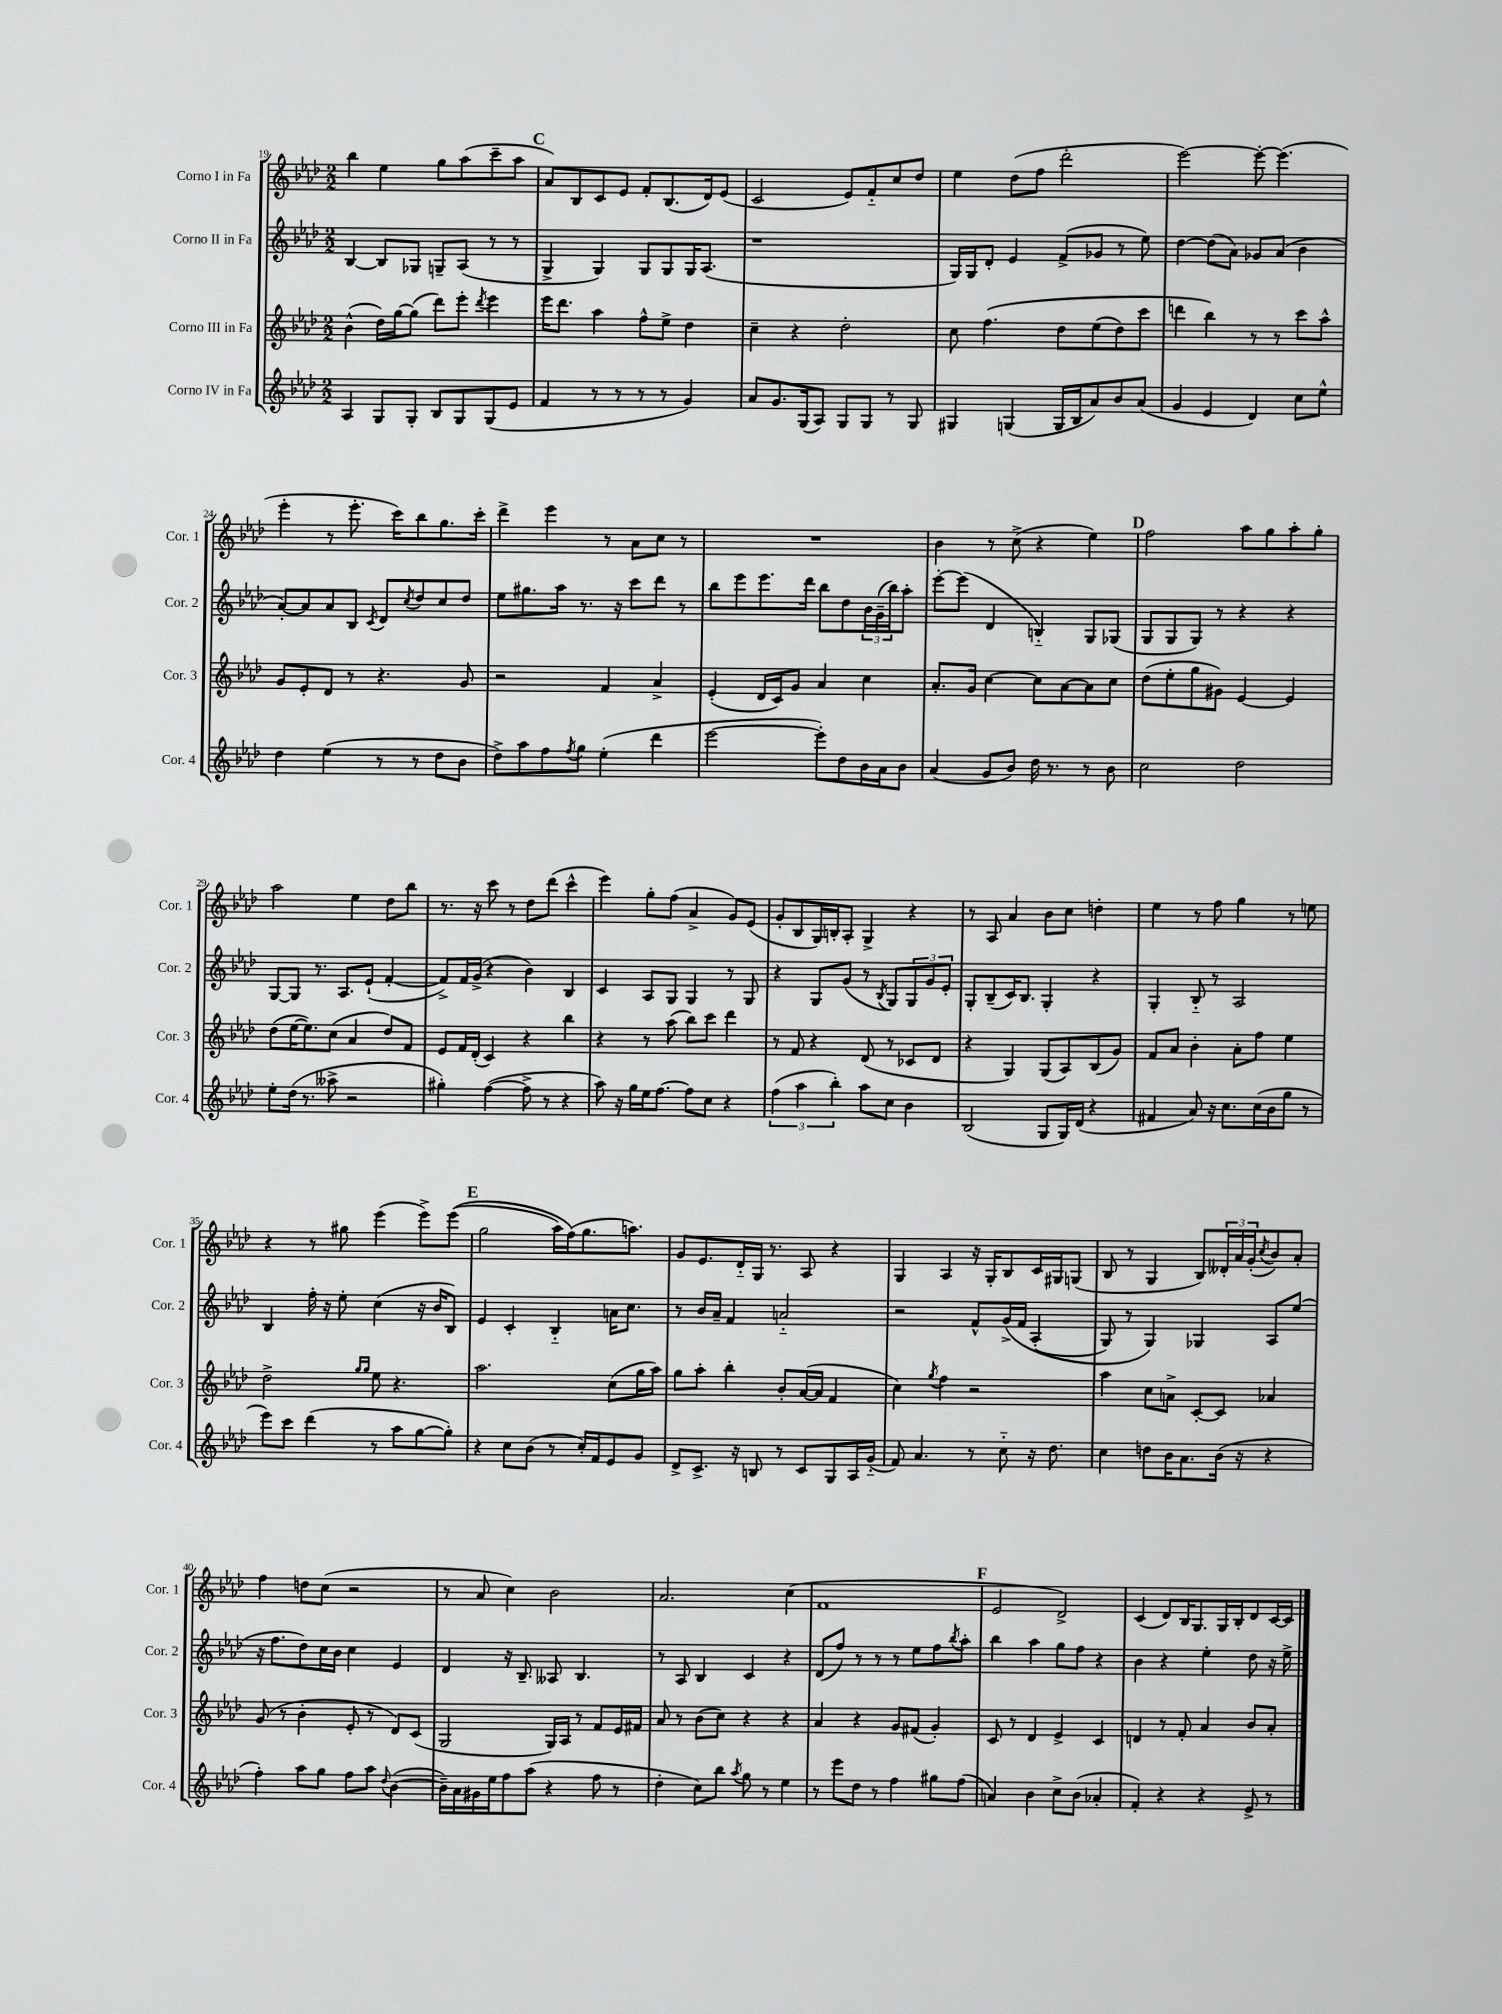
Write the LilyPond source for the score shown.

<<
\new StaffGroup <<
\new Staff = "s0" \with { instrumentName = "Corno I in Fa" shortInstrumentName = "Cor. 1" } {
    \clef treble \key aes \major \numericTimeSignature \time 2/2
    bes''4 ees''4 g''8 aes''8( c'''8-- aes''8 |
    \mark \markup { \bold "C" } aes'8) bes8 c'8 ees'8 f'8-. bes8.( des'16) ees'8( |
    c'2 ees'8) f'8-_ c''8 des''8 |
    ees''4 des''8( f''8 des'''2-. |
    ees'''2~) ees'''8~-. ees'''4.( |
    ees'''4-. r8 ees'''8.-. c'''16) bes''8 g''8. c'''16-. |
    des'''4-> ees'''4 r8 aes'8 c''8 r8 |
    R1 |
    bes'4 r8 c''8->( r4 ees''4) |
    \mark \markup { \bold "D" } f''2 aes''8 g''8 aes''8-. g''8-. |
    aes''2 ees''4 des''8 bes''8 |
    r8. r16 c'''8 r8 des''8 des'''8( c'''4-^ |
    ees'''4) g''8-. f''8( aes'4-> g'8) ees'8( |
    g'8-. bes8 g16) b16-. aes8-. g4-> r4 |
    r8 aes8 aes'4 bes'8 c''8 d''4-. |
    ees''4 r8 f''8 g''4 r8 e''8 |
    r4 r8 gis''8 ees'''4( ees'''8->) ees'''8(\( |
    \mark \markup { \bold "E" } g''2 aes''16) f''16(\) g''8. a''8.) |
    g'8 ees'8. des'16-_ g16 r8. aes8 r4 |
    g4 aes4 r16 g16-. bes8 c'16 gis16 g8( |
    bes8 r8 g4 bes8) \tuplet 3/2 { deses'16-. aes'16 g'16-.( } \acciaccatura { c''8 } bes'8) aes'8-. |
    f''4 d''8 c''8( r2 |
    r8 aes'8 c''4) bes'2 |
    aes'2. c''4( |
    f'1 |
    \mark \markup { \bold "F" } ees'2 des'2->) |
    c'4( des'8) bes16 g8. g16 bes16-. des'8 c'16~ c'16 \bar "|." |
}
\new Staff = "s1" \with { instrumentName = "Corno II in Fa" shortInstrumentName = "Cor. 2" } {
    \clef treble \key aes \major \numericTimeSignature \time 2/2
    bes4~ bes8 ges8 g8-- aes8( r8 r8 |
    \mark \markup { \bold "C" } g4-> g4) g8 g8 g16 aes8.( |
    r1 |
    g16) g16 des'8-. ees'4 f'8->( ges'8 r8 ees''8) |
    des''4~ des''8( aes'8) ges'8 aes'8( bes'4 |
    aes'8~-.) aes'8 aes'8 bes8 \acciaccatura { c'8 } des'8 \acciaccatura { c''8 } des''8 c''8 des''8 |
    ees''8 gis''8. aes''16 r8. r16 c'''8 des'''8 r8 |
    bes''8 ees'''8 ees'''8. des'''16 bes''8 des''8 \tuplet 3/2 { bes'16 g'16--( bes''16) } aes''8-. |
    ees'''8~-. ees'''8( des'4 b4-_) g8 ges8( |
    \mark \markup { \bold "D" } g8 g8 g8) r8 r4 r4 |
    g8~ g8 r8. aes8. ees'8-!( f'4~-. |
    f'8->) f'16 g'16->( r4 bes'4) bes4 |
    c'4 aes8 g8 g4 r8 g8 |
    r4 g8 g'8( r8 \acciaccatura { bes8 } g8) \tuplet 3/2 { g8 g'8 ees'8-. } |
    g8-. bes8--( c'16) bes8. g4-. r4 |
    g4-. bes8-_ r8 aes2 |
    bes4 f''16-. r16 ees''8-. c''4( r16 bes'16 bes8) |
    \mark \markup { \bold "E" } ees'4 c'4-. bes4-_ a'16 c''8. |
    r8 bes'16 aes'16-- f'4 a'2-_ |
    r2 f'8-^ g'16->\( f'16 aes4-.( |
    g8) r8 g4\) ges4 aes8 ees''8( |
    r16 f''8. des''8) c''16 bes'16 c''4 ees'4 |
    des'4 r16 bes8.-- aeses8 bes4. |
    r8 aes8 bes4 c'4 r4 |
    des'8( f''8) r8 r8 r8 ees''8 f''8 \acciaccatura { bes''8 } aes''8-. |
    \mark \markup { \bold "F" } bes''4 aes''4 g''8 f''8 r4 |
    bes'4 r4 ees''4-. des''8 r16 ees''16-> \bar "|." |
}
\new Staff = "s2" \with { instrumentName = "Corno III in Fa" shortInstrumentName = "Cor. 3" } {
    \clef treble \key aes \major \numericTimeSignature \time 2/2
    bes'4-^( des''16) g''16~ g''8( des'''8) ees'''8-. \acciaccatura { des'''8 } ees'''4 |
    \mark \markup { \bold "C" } ees'''16 des'''8. aes''4 f''8-^ ees''8-> des''4 |
    c''4-- r4 des''2-. |
    c''8 f''4.\( des''8 ees''8( des''8) c'''8 |
    d'''4 bes''4\) r8 r8 c'''8 aes''8-^ |
    g'8 ees'8-. des'8 r8 r4. g'8 |
    r2 f'4 aes'4-> |
    ees'4-.( des'16 c'16) g'8 aes'4 c''4 |
    aes'8.-. g'16 c''4~ c''8 aes'8~ aes'8 c''8 |
    \mark \markup { \bold "D" } des''8( ees''8-. g''8 gis'8) ees'4~ ees'4 |
    des''8( ees''16~ ees''8.) c''8( aes'4 des''8) f'8 |
    ees'8 f'16 des'16-.( c'4) r4 bes''4 |
    r4 r8 aes''8( bes''8) c'''8 des'''4 |
    r8 f'8 r4 des'8( r8 ces'8 des'8 |
    r4 g4) g8( aes8) bes8( g'8) |
    f'8 aes'8 bes'4-. aes'8-. f''8 ees''4 |
    des''2-> \grace { g''16 g''16 } ees''8 r4. |
    \mark \markup { \bold "E" } aes''2. c''8( g''16 aes''16) |
    g''8 aes''8-. bes''4-. bes'8-. aes'16~( aes'16 f'4 |
    c''4) \acciaccatura { g''8 } f''4 r2 |
    aes''4 c''8 a'8-> c'8~-. c'8 aes'4 |
    g'8( r8 bes'4-. ees'8-. r8 des'8) c'8( |
    g2 g16) aes16 r8 f'8 ees'16 fis'16 |
    aes'8 r8 bes'8( c''8) r4 r4 |
    aes'4 r4 g'8 fis'8( g'4-.) |
    \mark \markup { \bold "F" } c'8 r8 des'4 ees'4-> c'4 |
    d'4 r8 f'8-. aes'4 bes'8 aes'8-. \bar "|." |
}
\new Staff = "s3" \with { instrumentName = "Corno IV in Fa" shortInstrumentName = "Cor. 4" } {
    \clef treble \key aes \major \numericTimeSignature \time 2/2
    aes4 g8 g8-. bes8 g8 g8( ees'8 |
    \mark \markup { \bold "C" } f'4 r8 r8 r8 r8 g'4) |
    aes'8 g'8. g16( aes8) g8 g8 r8 g8 |
    gis4 g4( g16 bes16 aes'8) bes'8 aes'8( |
    g'4 ees'4 des'4) c''8 ees''8-^ |
    des''4 ees''4( r8 r8 des''8 bes'8 |
    des''8->) aes''8 f''8 \acciaccatura { f''8 } g''8 ees''4-.( des'''4 |
    ees'''2~ ees'''8-.) des''8 bes'16 aes'16 bes'8 |
    aes'4( g'8 bes'8) des''16 r8. r8 bes'8 |
    \mark \markup { \bold "D" } c''2 des''2 |
    ees''8-. des''16( r8. aeses''8-> r2 |
    gis''4-.) f''4~( f''8-> r8 r4 |
    aes''8) r16 g''16 ees''16 f''8.~ f''8 c''8 r4 |
    \tuplet 3/2 { f''4( aes''4 bes''4-.) } aes''8 c''8 bes'4 |
    bes2( g8 g16) des'16( r4 |
    fis'4 aes'8) r16 c''8. c''16( bes'16 g''8 r8 |
    ees'''8) c'''8 des'''4( r8 aes''8 g''8~ g''8-.) |
    \mark \markup { \bold "E" } r4 c''8 bes'8( r8 c''16-.) f'16 ees'8 g'8 |
    des'8-> c'8.-> r16 b8 r8 c'8 g8 aes16 g'16-_( |
    f'8) aes'4. r8 c''8-_ r16 des''8. |
    c''4 d''8 bes'16 aes'8. bes'16( r16 r4 |
    f''4-.) aes''8 g''8 f''8 aes''8 \appoggiatura { des''8 } bes'4~( |
    bes'16--) aes'16 gis'16 ees''16 f''8 aes''8( r4 f''8 r8 |
    des''4-. c''8) bes''8 \acciaccatura { aes''8 } g''8 r8 ees''4 |
    r8 ees'''8 des''8 r8 f''4 gis''8 f''8( |
    \mark \markup { \bold "F" } a'4) bes'4 c''8-> bes'8( aes'4-. |
    f'4-.) r4 r4 ees'8-> r8 \bar "|." |
}
>>
>>
\layout { \context { \Score currentBarNumber = #19 } }
